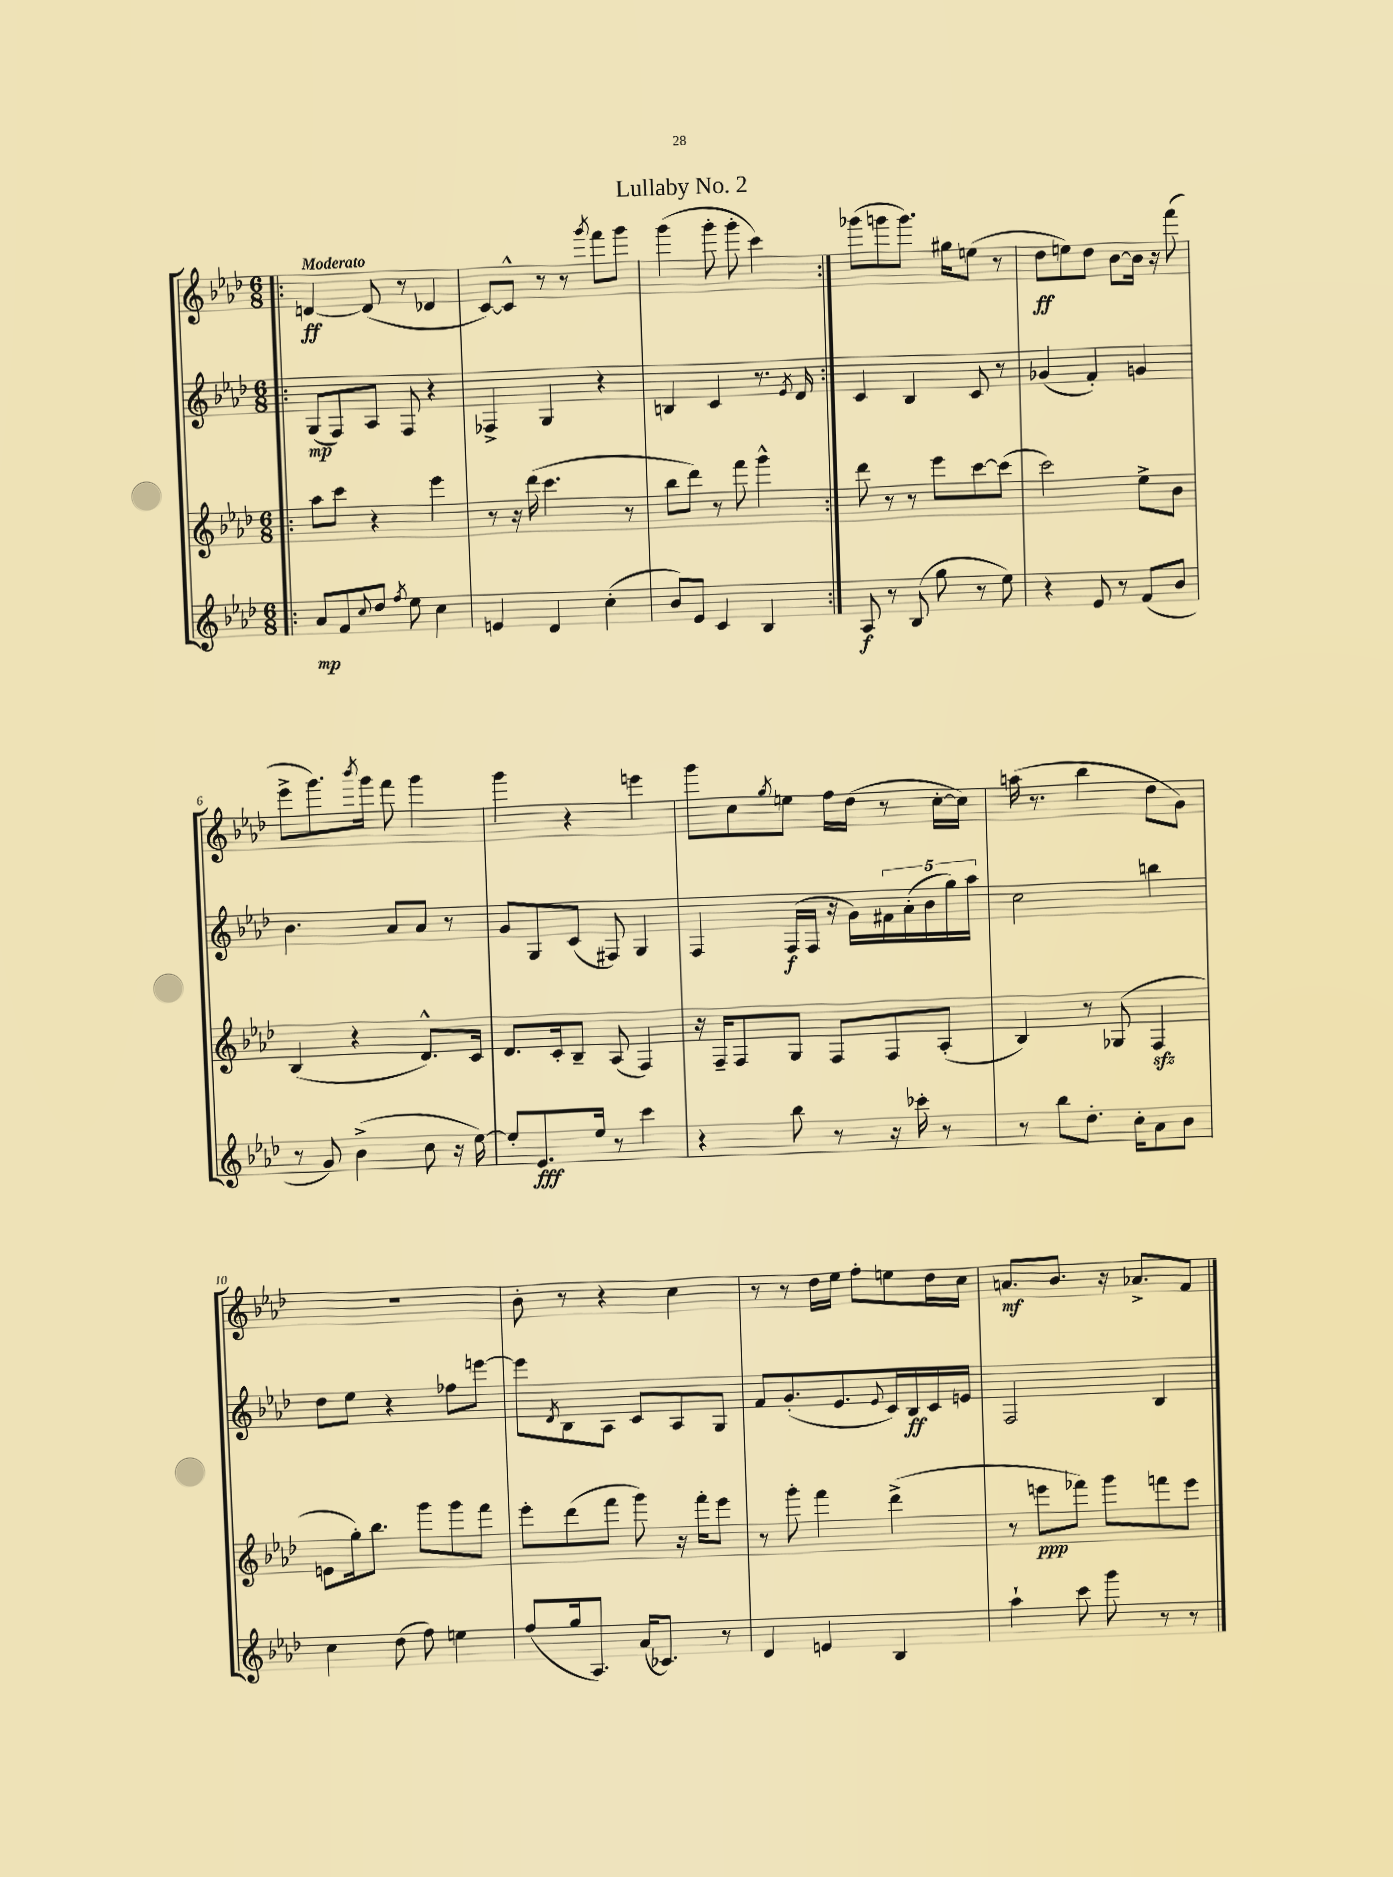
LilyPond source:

\header { title = "Lullaby No. 2" }
<<
\new StaffGroup <<
\new Staff = "s0" {
    \clef treble \key aes \major \numericTimeSignature \time 6/8 \tempo "Moderato"
    \repeat volta 2 { \bar ".|:" d'4~\ff d'8( r8 des'4 |
    c'8~) c'8-^ r8 r8 \acciaccatura { g'''8 } f'''8 g'''8 |
    g'''4( g'''8-. g'''8-. c'''4) | }
    ges'''8( g'''8 g'''8.) gis''16 e''8( r8 |
    des''8\ff e''8) des''8 bes'8~ bes'16 r16 f'''8( |
    ees'''8-> g'''8.) \acciaccatura { bes'''8 } g'''16 f'''8 g'''4 |
    g'''4 r4 e'''4 |
    g'''8 c''8 \acciaccatura { g''8 } e''8 f''16 des''16( r8 c''16~-. c''16) |
    a''16( r8. bes''4 des''8 g'8) |
    R2. |
    bes'8-. r8 r4 c''4 |
    r8 r8 des''16 ees''16 f''8-. e''8 des''16 c''16 |
    a'8.\mf bes'8. r16 aes'8.-> f'8 \bar "|." |
}
\new Staff = "s1" {
    \clef treble \key aes \major \numericTimeSignature \time 6/8
    \repeat volta 2 { \bar ".|:" g8\mp( f8) aes8 f8 r4 |
    fes4-> g4 r4 |
    b4 c'4 r8. \acciaccatura { ees'8 } des'16 | }
    c'4 bes4 c'8 r8 |
    ges'4( f'4-.) g'4 |
    bes'4. aes'8 aes'8 r8 |
    g'8 g8 c'8( fis8) g4 |
    f4 f16\f( f16 r16 g'16) \tuplet 5/4 { fis'16 aes'16-.( bes'16 g''16) aes''16 } |
    c''2 b''4 |
    des''8 ees''8 r4 fes''8 e'''8~ |
    e'''8 \acciaccatura { des'8 } bes8 aes8 c'8 aes8 g8 |
    f'8 g'8.-.( ees'8. \appoggiatura { ees'8 } c'16) bes16\ff c'16 e'16 |
    f2 bes4 \bar "|." |
}
\new Staff = "s2" {
    \clef treble \key aes \major \numericTimeSignature \time 6/8
    \repeat volta 2 { \bar ".|:" aes''8 c'''8 r4 ees'''4 |
    r8 r16 des'''16( c'''4. r8 |
    bes''8 des'''8) r8 f'''8 g'''4-^ | }
    des'''8 r8 r8 ees'''8 c'''8~ c'''8( |
    c'''2) ees''8-> bes'8 |
    bes4( r4 des'8.-^) c'16 |
    des'8. c'16-. bes8-- aes8( f4) |
    r16 f16-- f8 g8 f8 f8 aes8-.( |
    bes4) r8 ges8( f4\sfz |
    e'8 g''16-.) bes''8. g'''8 g'''8 f'''8 |
    ees'''8-. des'''8( f'''8 g'''8) r16 f'''16-. ees'''8 |
    r8 g'''8-. f'''4 des'''4->( |
    r8 e'''8\ppp fes'''8) g'''8 f'''8 e'''8 \bar "|." |
}
\new Staff = "s3" {
    \clef treble \key aes \major \numericTimeSignature \time 6/8
    \repeat volta 2 { \bar ".|:" aes'8\mp f'8 \appoggiatura { c''8 } des''8 \acciaccatura { f''8 } ees''8 c''4 |
    e'4 des'4 c''4-.( |
    bes'8) ees'8 c'4 bes4 | }
    aes8\f r8 bes8( g''8 r8 ees''8) |
    r4 ees'8 r8 f'8( bes'8 |
    r8 g'8) bes'4->( c''8 r16 ees''16~) |
    ees''8-. ees'8.\fff ees''16 r8 c'''4 |
    r4 bes''8 r8 r16 ces'''16-. r8 |
    r8 bes''8 des''8.-. c''16-. aes'8 bes'8 |
    c''4 des''8( f''8) e''4 |
    f''8( g''16 aes8.) aes'16( ces'8.) r8 |
    des'4 e'4 bes4 |
    aes''4-! c'''8 g'''8 r8 r8 \bar "|." |
}
>>
>>
